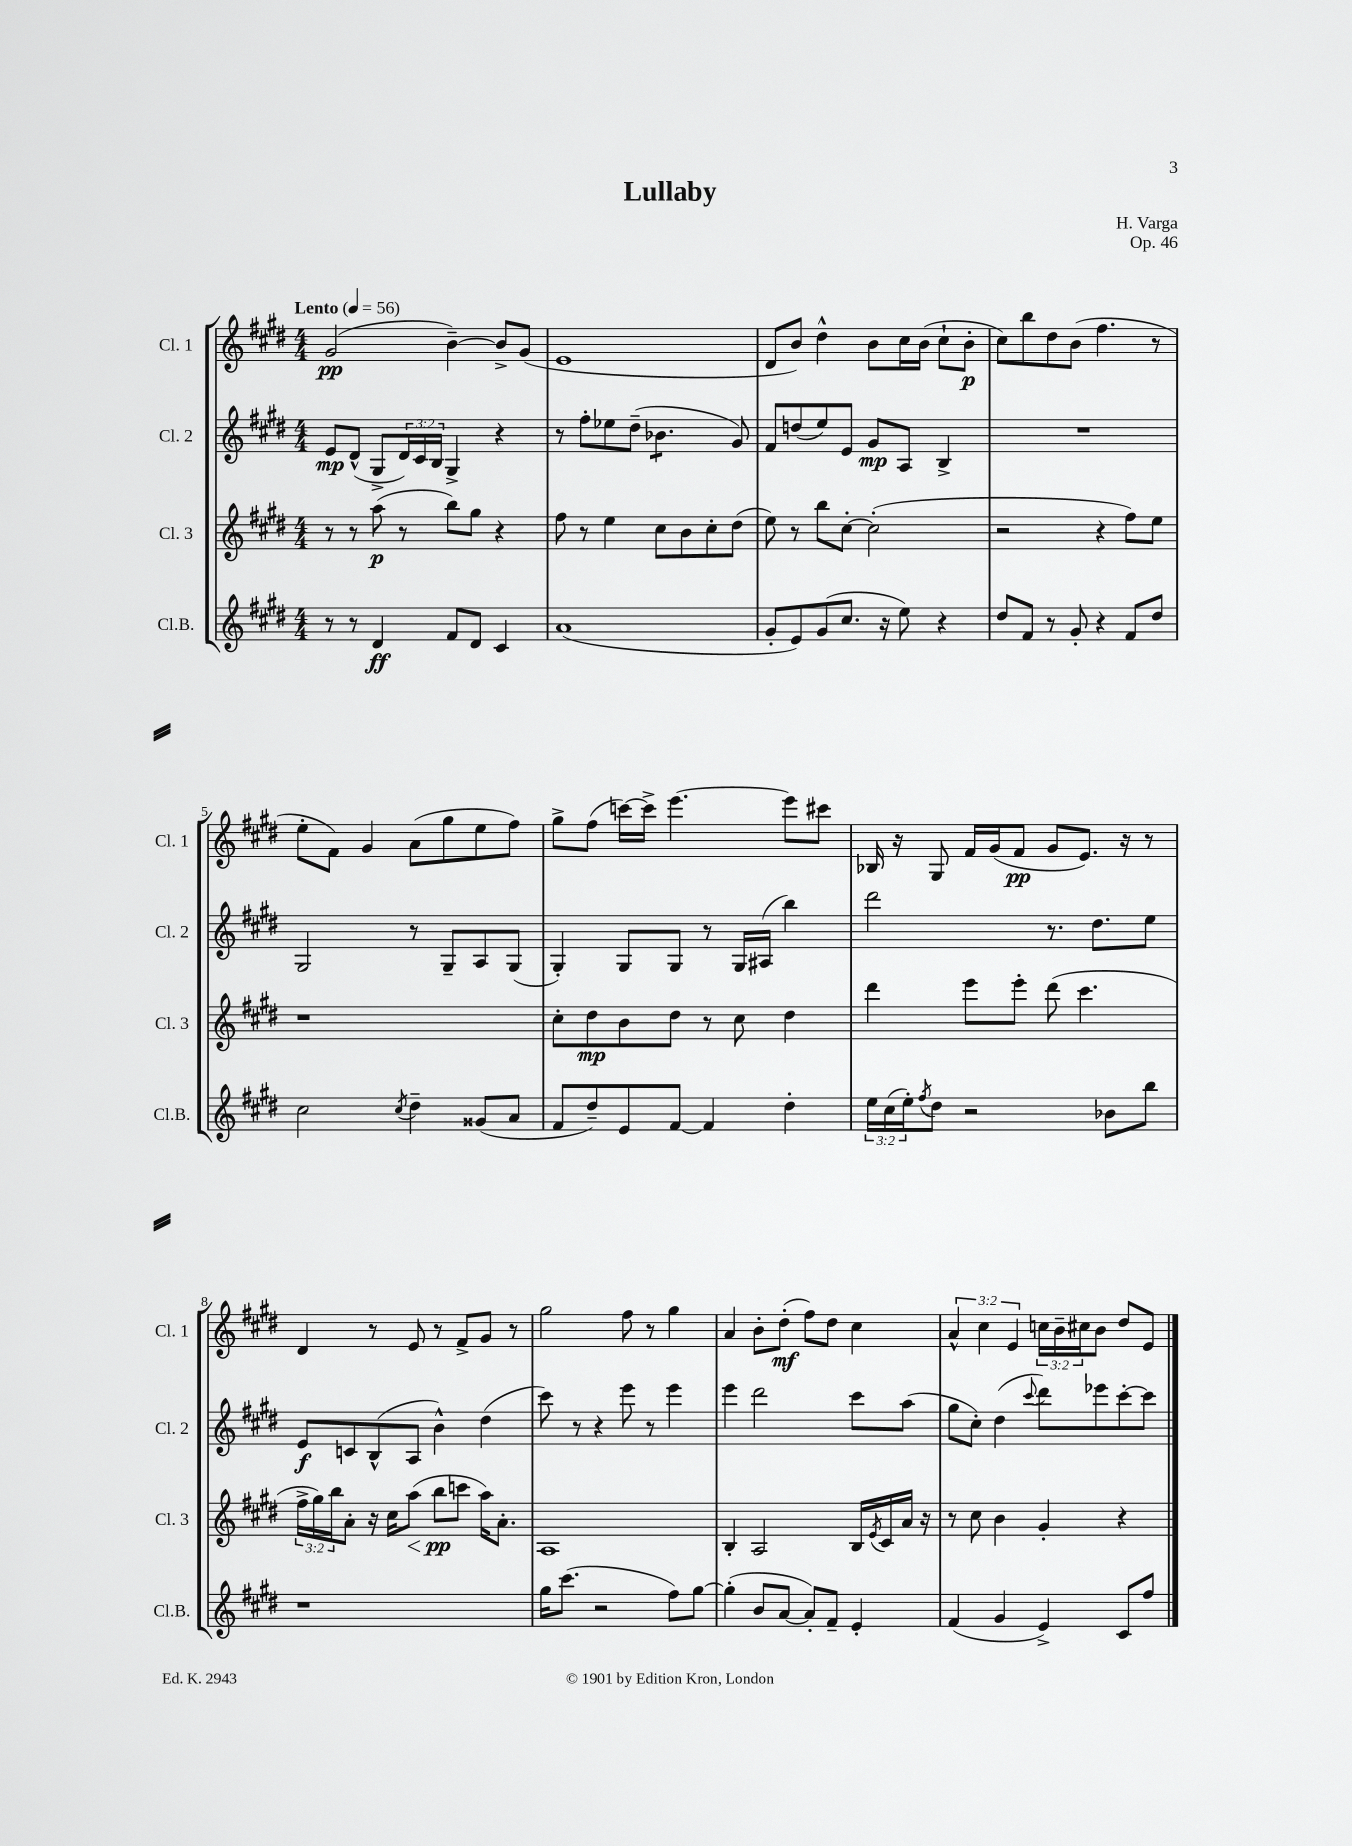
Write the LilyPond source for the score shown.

\header { title = "Lullaby" composer = "H. Varga" opus = "Op. 46" }
<<
\new StaffGroup <<
\new Staff = "s0" \with { instrumentName = "Cl. 1" shortInstrumentName = "Cl. 1" } {
    \clef treble \key e \major \numericTimeSignature \time 4/4 \override Staff.TupletNumber.text = #tuplet-number::calc-fraction-text \tempo "Lento" 4 = 56
    gis'2\pp( b'4~--) b'8-> gis'8( |
    e'1 |
    dis'8 b'8) dis''4-^ b'8 cis''16 b'16( cis''8-! b'8-.\p |
    cis''8) b''8 dis''8 b'8( fis''4. r8 |
    e''8-. fis'8) gis'4 a'8( gis''8 e''8 fis''8) |
    gis''8-> fis''8( c'''16~) c'''16-> e'''4.~ e'''8 cis'''8 |
    bes16 r16 gis8 fis'16 gis'16( fis'8\pp gis'8 e'8.) r16 r8 |
    dis'4 r8 e'8 r8 fis'8-> gis'8 r8 |
    gis''2 fis''8 r8 gis''4 |
    a'4 b'8-. dis''8-.\mf( fis''8) dis''8 cis''4 |
    \tuplet 3/2 { a'4-^ cis''4 e'4 } \tuplet 3/2 { c''16 b'16-- cis''16 } b'8 dis''8 e'8 \bar "|." |
}
\new Staff = "s1" \with { instrumentName = "Cl. 2" shortInstrumentName = "Cl. 2" } {
    \clef treble \key e \major \numericTimeSignature \time 4/4 \override Staff.TupletNumber.text = #tuplet-number::calc-fraction-text
    e'8\mp dis'8-^( gis8-> \tuplet 3/2 { dis'16) cis'16 b16 } gis4-> r4 |
    r8 fis''8-. ees''8 dis''8--( bes'4.:8 gis'8) |
    fis'8 d''8( e''8) e'8 gis'8\mp a8 b4-> |
    R1 |
    gis2 r8 gis8-- a8 gis8( |
    gis4-.) gis8 gis8 r8 gis16 ais16( b''4) |
    dis'''2 r8. dis''8. e''8 |
    e'8\f c'8 b8-^( a8 b'4-^) dis''4( |
    cis'''8) r8 r4 e'''8 r8 e'''4 |
    e'''4 dis'''2 cis'''8 a''8( |
    gis''8 cis''8-.) dis''4( \appoggiatura { cis'''8 } dis'''8) ees'''8 cis'''8~-. cis'''8 \bar "|." |
}
\new Staff = "s2" \with { instrumentName = "Cl. 3" shortInstrumentName = "Cl. 3" } {
    \clef treble \key e \major \numericTimeSignature \time 4/4 \override Staff.TupletNumber.text = #tuplet-number::calc-fraction-text
    r8 r8 a''8\p( r8 b''8) gis''8 r4 |
    fis''8 r8 e''4 cis''8 b'8 cis''8-. dis''8( |
    e''8) r8 b''8 cis''8~-. cis''2-.( |
    r2 r4 fis''8) e''8 |
    r1 |
    cis''8-. dis''8\mp b'8 dis''8 r8 cis''8 dis''4 |
    dis'''4 e'''8 e'''8-. dis'''8( cis'''4. |
    \tuplet 3/2 { fis''16-> gis''16) b''16 } a'8-. r16 cis''16 a''8\<( b''8\pp\! c'''8 a''16) a'8.-. |
    a1 |
    b4-. a2 b16 \acciaccatura { e'8 } cis'16 a'16 r16 |
    r8 cis''8 b'4 gis'4-. r4 \bar "|." |
}
\new Staff = "s3" \with { instrumentName = "Cl.B." shortInstrumentName = "Cl.B." } {
    \clef treble \key e \major \numericTimeSignature \time 4/4 \override Staff.TupletNumber.text = #tuplet-number::calc-fraction-text
    r8 r8 dis'4\ff fis'8 dis'8 cis'4 |
    a'1( |
    gis'8-. e'8) gis'8( cis''8. r16 e''8) r4 |
    dis''8 fis'8 r8 gis'8-. r4 fis'8 dis''8 |
    cis''2 \acciaccatura { cis''8 } dis''4-- gisis'8( a'8 |
    fis'8 dis''8--) e'8 fis'8~ fis'4 dis''4-. |
    \tuplet 3/2 { e''16 cis''16( e''16-.) } \acciaccatura { fis''8 } dis''8 r2 bes'8 b''8 |
    r1 |
    gis''16 cis'''8.( r2 fis''8) gis''8~ |
    gis''4-.( b'8 a'8~ a'8-.) fis'8-- e'4-. |
    fis'4( gis'4 e'4->) cis'8 fis''8 \bar "|." |
}
>>
>>
